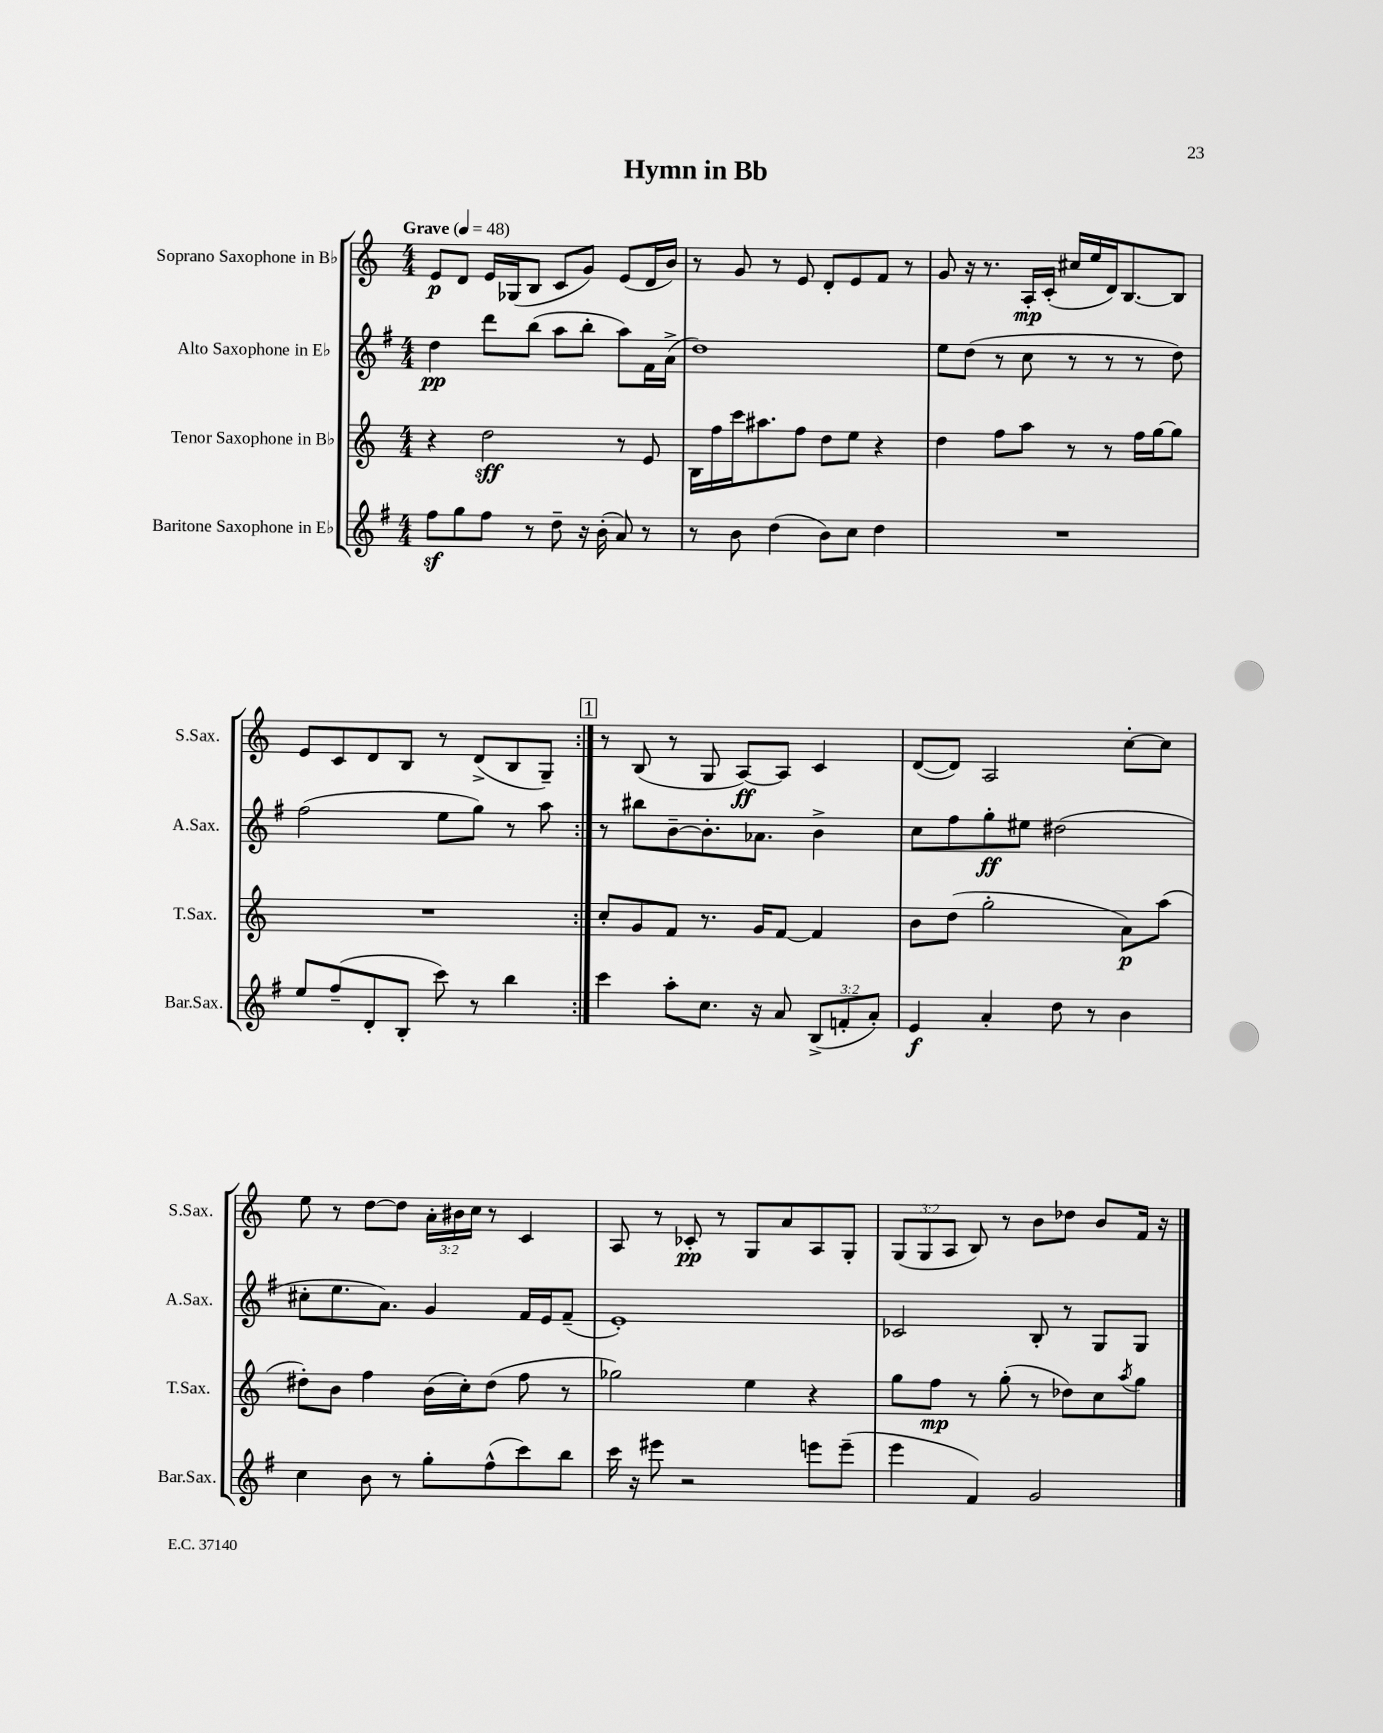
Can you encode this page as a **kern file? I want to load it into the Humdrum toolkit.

**kern	**dynam	**kern	**dynam	**kern	**dynam	**kern	**dynam
*part4	*part4	*part3	*part3	*part2	*part2	*part1	*part1
*staff4	*staff4	*staff3	*staff3	*staff2	*staff2	*staff1	*staff1
*I"Baritone Saxophone in E♭	*	*I"Tenor Saxophone in B♭	*	*I"Alto Saxophone in E♭	*	*I"Soprano Saxophone in B♭	*
*I'Bar.Sax.	*	*I'T.Sax.	*	*I'A.Sax.	*	*I'S.Sax.	*
*clefG2	*	*clefG2	*	*clefG2	*	*clefG2	*
*k[f#]	*	*k[]	*	*k[f#]	*	*k[]	*
*M4/4	*	*M4/4	*	*M4/4	*	*M4/4	*
*MM48	*	*MM48	*	*MM48	*	*MM48	*
=1	=1	=1	=1	=1	=1	=1	=1
!	!	!	!	!	!	!LO:TX:a:B:t=Grave	!
8ff#z\L	.	4r	.	4dd\	pp	8e/L	p
8gg\	.	.	.	.	.	8d/J	.
8ff#\J	.	2dd\	sff	8ddd\L	.	16e/LL	.
.	.	.	.	.	.	(16G-X/J	.
8r	.	.	.	(8bb\J	.	8B/J	.
8dd~\	.	.	.	8aa\L	.	8c/L	.
16r	.	.	.	8bb'\J	.	8g/J)	.
(16b'\	.	.	.	.	.	.	.
8a/)	.	8r	.	8aa\L)	.	(8e/L	.
8r	.	8e/	.	16f#\L	.	16d/L	.
.	.	.	.	(16a^\JJ	.	16b/JJ)	.
=2	=2	=2	=2	=2	=2	=2	=2
8r	.	16B\LL	.	1dd)	.	8r	.
.	.	16ff\	.	.	.	.	.
8b\	.	16ccc\J	.	.	.	8g/	.
.	.	8.aa#X\	.	.	.	.	.
(4dd\	.	.	.	.	.	8r	.
.	.	8ff\J	.	.	.	8e/	.
8b\L)	.	8dd\L	.	.	.	8d'/L	.
8cc\J	.	8ee\J	.	.	.	8e/	.
4dd\	.	4r	.	.	.	8f/J	.
.	.	.	.	.	.	8r	.
=3	=3	=3	=3	=3	=3	=3	=3
1r	.	4dd\	.	8ee\L	.	8g/	.
.	.	.	.	(8dd\J	.	16r	.
.	.	.	.	.	.	8.r	.
.	.	8ff\L	.	8r	.	.	.
.	.	8aa\J	.	8cc\	.	16A'/LL	mp
.	.	.	.	.	.	(16c'/JJ	.
.	.	8r	.	8r	.	16cc#X/LL	.
.	.	.	.	.	.	16ee/	.
.	.	8r	.	8r	.	16d/J)	.
.	.	.	.	.	.	[8.B/	.
.	.	16ff\LL	.	8r	.	.	.
.	.	[16gg\J	.	.	.	.	.
.	.	8gg\J]	.	8dd\)	.	8B/J]	.
!!LO:LB:g=z
=4	=4	=4	=4	=4	=4	=4	=4
8ee/L	.	1r	.	(2ff#\	.	8e/L	.
(8ff#~/	.	.	.	.	.	8c/	.
8d'/	.	.	.	.	.	8d/	.
8B'/J	.	.	.	.	.	8B/J	.
8ccc\)	.	.	.	8ee\L	.	8r	.
8r	.	.	.	8gg\J)	.	(8d^/L	.
4bb\	.	.	.	8r	.	8B/	.
.	.	.	.	8aa\	.	8G~/J)	.
!!LO:REH:place=s1:t=1
=5:|!	=5:|!	=5:|!	=5:|!	=5:|!	=5:|!	=5:|!	=5:|!
4ccc\	.	8cc'/L	.	8r	.	8r	.
.	.	8g/	.	8bb#X\L	.	(8B/	.
8aa'\L	.	8f/J	.	[8b~\	.	8r	.
8.cc\J	.	8.r	.	8.b'\]	.	8G/	.
.	.	.	.	.	.	[8A/L)	ff
16r	.	16g/KL	.	8.a-X\J	.	.	.
8a/	.	[8f/J	.	.	.	8A/J]	.
(12B^/L	.	4f/]	.	4b^\	.	4c/	.
12fn'/	.	.	.	.	.	.	.
12a'/J)	.	.	.	.	.	.	.
=6	=6	=6	=6	=6	=6	=6	=6
4e/	f	8b\L	.	8cc\L	.	([8d/L	.
.	.	(8dd\J	.	8ff#\	.	8d/J])	.
4a'/	.	2gg'\	.	8gg'\	ff	2A/	.
.	.	.	.	8ee#X\J	.	.	.
8dd\	.	.	.	(2dd#X\	.	.	.
8r	.	.	.	.	.	.	.
4b\	.	8a\L)	p	.	.	[8cc'\L	.
.	.	(8aa\J	.	.	.	8cc\J]	.
!!LO:LB:g=z
=7	=7	=7	=7	=7	=7	=7	=7
4cc\	.	8dd#X'\L)	.	8cc#X'\L	.	8ee\	.
.	.	8b\J	.	8.ee\	.	8r	.
8b\	.	4ff\	.	.	.	[8dd\L	.
.	.	.	.	8.a\J)	.	.	.
8r	.	.	.	.	.	8dd\J]	.
8gg'\L	.	(16b\LL	.	4g/	.	24a'\LL	.
.	.	.	.	.	.	24b#X\	.
.	.	16cc'\J)	.	.	.	.	.
.	.	.	.	.	.	24cc\JJ	.
(8ff#^^\	.	(8dd#\J	.	.	.	8r	.
8ccc\)	.	8ff\	.	16f#/LL	.	4c/	.
.	.	.	.	16e/J	.	.	.
8bb\J	.	8r	.	(8f#~/J	.	.	.
=8	=8	=8	=8	=8	=8	=8	=8
16ccc\	.	2gg-X\)	.	1e')	.	8A/	.
16r	.	.	.	.	.	.	.
8eee#X\	.	.	.	.	.	8r	.
2r	.	.	.	.	.	8c-X'/	pp
.	.	.	.	.	.	8r	.
.	.	4ee\	.	.	.	8G/L	.
.	.	.	.	.	.	8a/	.
8eeen\L	.	4r	.	.	.	8A/	.
(8eee~\J	.	.	.	.	.	8G'/J	.
=9	=9	=9	=9	=9	=9	=9	=9
4eee\	.	8gg\L	.	2c-X/	.	(12G/L	.
.	.	.	.	.	.	12G/	.
.	.	8ff\J	mp	.	.	.	.
.	.	.	.	.	.	12A/J	.
4f#/)	.	8r	.	.	.	8B/)	.
.	.	(8gg'\	.	.	.	8r	.
2g/	.	8r	.	8B'/	.	8b\L	.
.	.	8dd-X\L)	.	8r	.	8dd-X\J	.
.	.	8cc\	.	8G/L	.	8b/L	.
.	.	8qaa/	.	.	.	.	.
.	.	8gg\J	.	8G/J	.	16f/Jk	.
.	.	.	.	.	.	16r	.
==	==	==	==	==	==	==	==
*-	*-	*-	*-	*-	*-	*-	*-
